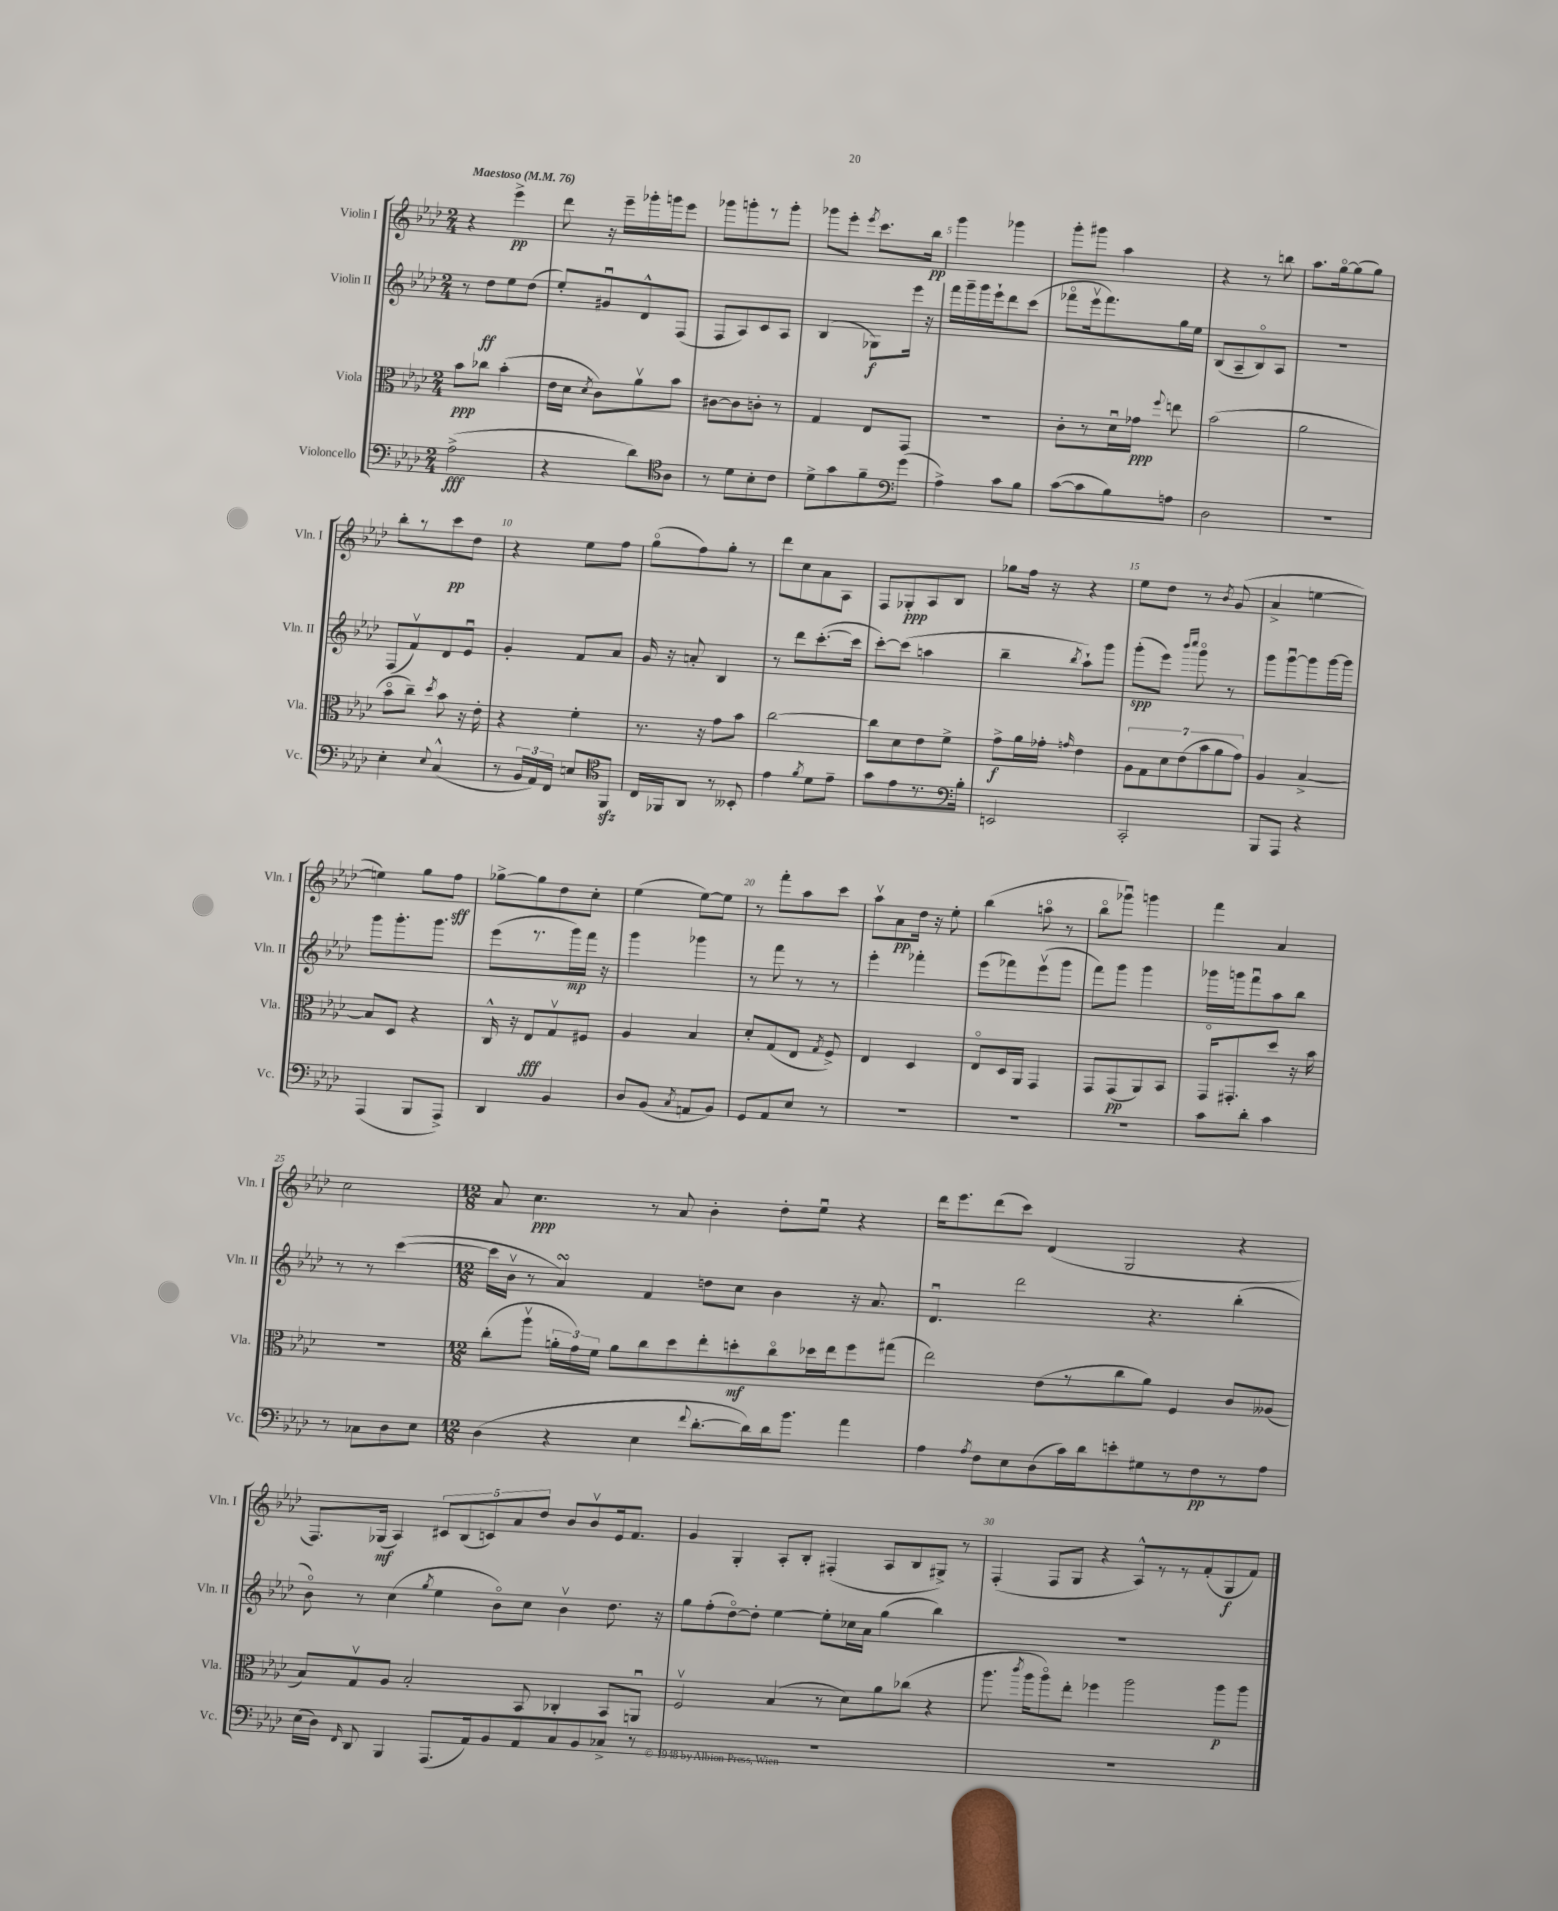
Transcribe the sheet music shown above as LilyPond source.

<<
\new StaffGroup <<
\new Staff = "s0" \with { instrumentName = "Violin I" shortInstrumentName = "Vln. I" } {
    \clef treble \key aes \major \numericTimeSignature \time 2/4 \tempo "Maestoso" 4 = 76
    \autoBeamOff r4 ees'''4->\pp |
    des'''8 r16 ees'''16[-- ges'''16-. g'''16 ees'''8] |
    ges'''8[ g'''8-. r8 g'''8]-. |
    ges'''8[ ees'''8]-. \acciaccatura { ees'''8 } c'''8.[ bes''16]\pp |
    g'''4 ges'''4 |
    g'''8[-. gis'''8] aes''4 |
    r4 r8 b''8 |
    aes''8.[ g''16~\flageolet g''8( g''8]) |
    bes''8[-. r8 c'''8\pp des''8] |
    r4 ees''8[ f''8] |
    g''8[\flageolet( f''8) g''8]-. r8 |
    des'''8[ c''8 aes'8 aes8] |
    f8[ ges8-.\ppp aes8 bes8] |
    ges''8[ f''16] r16 r4 |
    ees''8[ des''8] r8 \acciaccatura { bes'8 } g'8( |
    aes'4-> e''4~ |
    e''4) g''8[ f''8]\sff |
    ges''8[~-> ges''8 des''8 c''8]-. |
    ees''4( ees''8[~) ees''8] |
    r8 f'''8[-. aes''8 c'''8] |
    aes''8[\upbow aes'8\pp des''16] r16 ees''8-. |
    bes''4( a''8\flageolet r8 |
    bes''8[\flageolet ges'''8]\downbow) g'''4 |
    f'''4 aes'4 |
    c''2 |
    \numericTimeSignature \time 12/8 aes'8 c''4.\ppp r8 aes'8 bes'4-. des''8[-. ees''8]\downbow r4 |
    des'''16[ ees'''8. des'''8( c'''8]) des'4( g2 r4 |
    f8.[) ges16]\mf( aes4) \tuplet 5/4 { cis'8[ bes8( c'8) aes'8 des''8] } bes'8[ bes'8\upbow ees'16 f'8.] |
    g'4 g4-. aes8[-. bes8]-. fis4-.( aes8[ bes8 gis8]->) r8 |
    f4-.( f8[ g8] r4 aes8[-^) r8 r8 f'8-.( g8\f f'8]) \bar "|." |
}
\new Staff = "s1" \with { instrumentName = "Violin II" shortInstrumentName = "Vln. II" } {
    \clef treble \key aes \major \numericTimeSignature \time 2/4
    \autoBeamOff r8 des''8[\ff ees''8 des''8]( |
    ees''8[-.) gis'8\downbow des'8-^ f8]( |
    f8[ aes8) c'8 aes8] |
    bes4( ges8[\f) ees'''16] r16 |
    f'''16[ g'''16-- g'''16 ees'''16-! des'''8 c'''8]( |
    fes'''8[\flageolet ees'''16\upbow fes'''8.) g''16 ees''16] |
    bes8[( aes8-- bes8\flageolet) aes8] |
    r2 |
    f8[( f'8\upbow) des'8 ees'8]\downbow |
    g'4-. f'8[ aes'8] |
    g'16 r16 a'8-. bes4 |
    r8 des'''8[ c'''8.~-.( c'''16] |
    c'''8[~-.) c'''8]( a''4 |
    bes''4-- \acciaccatura { bes''8 } aes''8[-!) g'''8] |
    g'''8[-.\spp( ees'''8]) \grace { bes'''16[ c''''16] } g'''8\flageolet r8 |
    g'''8[ g'''8~\downbow g'''8 g'''16~ g'''16] |
    g'''8[ g'''8.-. g'''8.] |
    ees'''8[( r8. g'''16\mp) f'''16] r16 |
    g'''4 ges'''4 |
    r8 f'''8 r8 r8 |
    ees'''4-. fes'''4-. |
    ees'''8[( fes'''8) ees'''8\upbow( g'''8] |
    f'''8[) g'''8] g'''4 |
    ges'''16[ g'''16 f'''8\downbow aes''8 bes''8] |
    r8 r8 c'''4~( |
    \numericTimeSignature \time 12/8 c'''16[ bes'16]\upbow r8 aes'4\turn) f'4 d''8[ c''8] bes'4 r16 aes'8. |
    des'4.\downbow des'''2 r4. bes''4-.( |
    bes'8\flageolet) r8 c''4( \acciaccatura { g''8 } ees''4 bes'8[\flageolet) c''8] bes'4\upbow des''8. r16 |
    g''8[ f''8-.( des''8~\flageolet) des''8]-. ees''4~ ees''8[-. ces''16 aes'16] g''4( bes''4) |
    R1. \bar "|." |
}
\new Staff = "s2" \with { instrumentName = "Viola" shortInstrumentName = "Vla." } {
    \clef alto \key aes \major \numericTimeSignature \time 2/4
    \autoBeamOff bes'8[\ppp ces''8] bes'4-.( |
    ees'16[ des'16] \acciaccatura { des'8 } c'8[) aes'8\upbow bes'8] |
    cis'8[~ cis'8 c'8]-. r8 |
    g4 ees8[ g,8] |
    r2 |
    c'8[-. r8 des'16\downbow ges'16]\ppp \appoggiatura { f''8 } e''8 |
    bes'2( |
    aes'2 |
    bes'8[\flageolet c''8]--) \acciaccatura { des''8 } bes'8 r16 ees'16-. |
    r4 f'4-. |
    r8. r16 g'8[ bes'8] |
    c''2~ |
    c''8[ des'8 ees'8 f'8]-> |
    g'8[->\f aes'16 ges'16]-. \grace { g'16 } ees'4 |
    \tuplet 7/4 { aes8[ g8 des'8 ees'8( bes'8 aes'8 g'8]) } |
    aes4 bes4~-> |
    bes8[ des8] r4 |
    c16-^ r16 ees8[\fff g8\upbow fis8] |
    aes4 bes4 |
    des'8[-. g8( ees8] \acciaccatura { g8 } f8->) |
    ees4 des4 |
    ees8[\flageolet des16 aes,16] g,4 |
    g,8[ g,8\pp( aes,8) bes,8] |
    g,16[\flageolet gis,8.-. des''8] r16 bes'16 |
    r2 |
    \numericTimeSignature \time 12/8 c''8[-.( aes''8]\upbow \tuplet 3/2 { a'16[-. g'16) f'16] } a'8[ c''8 des''8 ees''8-. d''8-.\mf c''8\flageolet des''16 ees''16 f''8 gis''8]( |
    ees''2) ees'8[( r8 c''8 aes'8]) f4 c'8[ aeses8]( |
    bes8[) g8\upbow aes8] bes2-. bes,8 ces4-. bes,8[ a,8]\downbow |
    f2\upbow bes4( r8 des'8[) aes'8 ces''8]( r4 |
    aes''8. \acciaccatura { c'''8 } aes''16[ aes''8\flageolet) ees''8]-. fes''4 aes''2 aes''8[\p aes''8] \bar "|." |
}
\new Staff = "s3" \with { instrumentName = "Violoncello" shortInstrumentName = "Vc." } {
    \clef bass \key aes \major \numericTimeSignature \time 2/4
    \autoBeamOff aes2->\fff( |
    r4 des'8[) aes8] |
    \clef tenor r8 des'8[ bes8-. c'8] |
    des'8[-> g'8 f'8-- g'8]( |
    \clef bass aes4->) c'8[ bes8] |
    c'8[~( c'8 bes8) a8] |
    des2 |
    R2 |
    ees4-. \appoggiatura { ees8 } c4-^( |
    r8 \tuplet 3/2 { bes,16[ aes,16) f,16] } e8[ f,8]\sfz |
    \clef tenor c16[ fes,16 aes,8] r8 beses,8-. |
    ees'4 \acciaccatura { f'8 } des'8[ ees'8]-- |
    g'8[ ees'8 r8. bes16]-. |
    \clef bass e,2 |
    c,2-. |
    bes,,8[ aes,,8] r4 |
    aes,,4( bes,,8[ aes,,8]->) |
    des,4 bes,4 |
    des8[ bes,8]( \acciaccatura { c8 } a,8[ bes,8]) |
    g,8[ aes,8 ees8] r8 |
    R2 |
    R2 |
    R2 |
    c'8[ des'8]-. c'4 |
    r8 ces8[ des8 ees8] |
    \numericTimeSignature \time 12/8 des4( r4 ees4 \appoggiatura { f'8 } des'8.[~-. des'16) des'16 bes'8.] aes'4 |
    aes4 \acciaccatura { aes8 } f8[ ees8 des8( c'16) des'16 e'8-. gis8 r8 f8\pp r8 aes8] |
    ees16[( des16]) \grace { f,16 } des,8 bes,,4 aes,,8.[( aes,16) bes,8 aes,8 c8 bes,8 ces8]-> r8 |
    R1. |
    R1. \bar "|." |
}
>>
>>
\layout { \context { \Score \override BarNumber.break-visibility = ##(#f #t #t) barNumberVisibility = #(every-nth-bar-number-visible 5) } }
